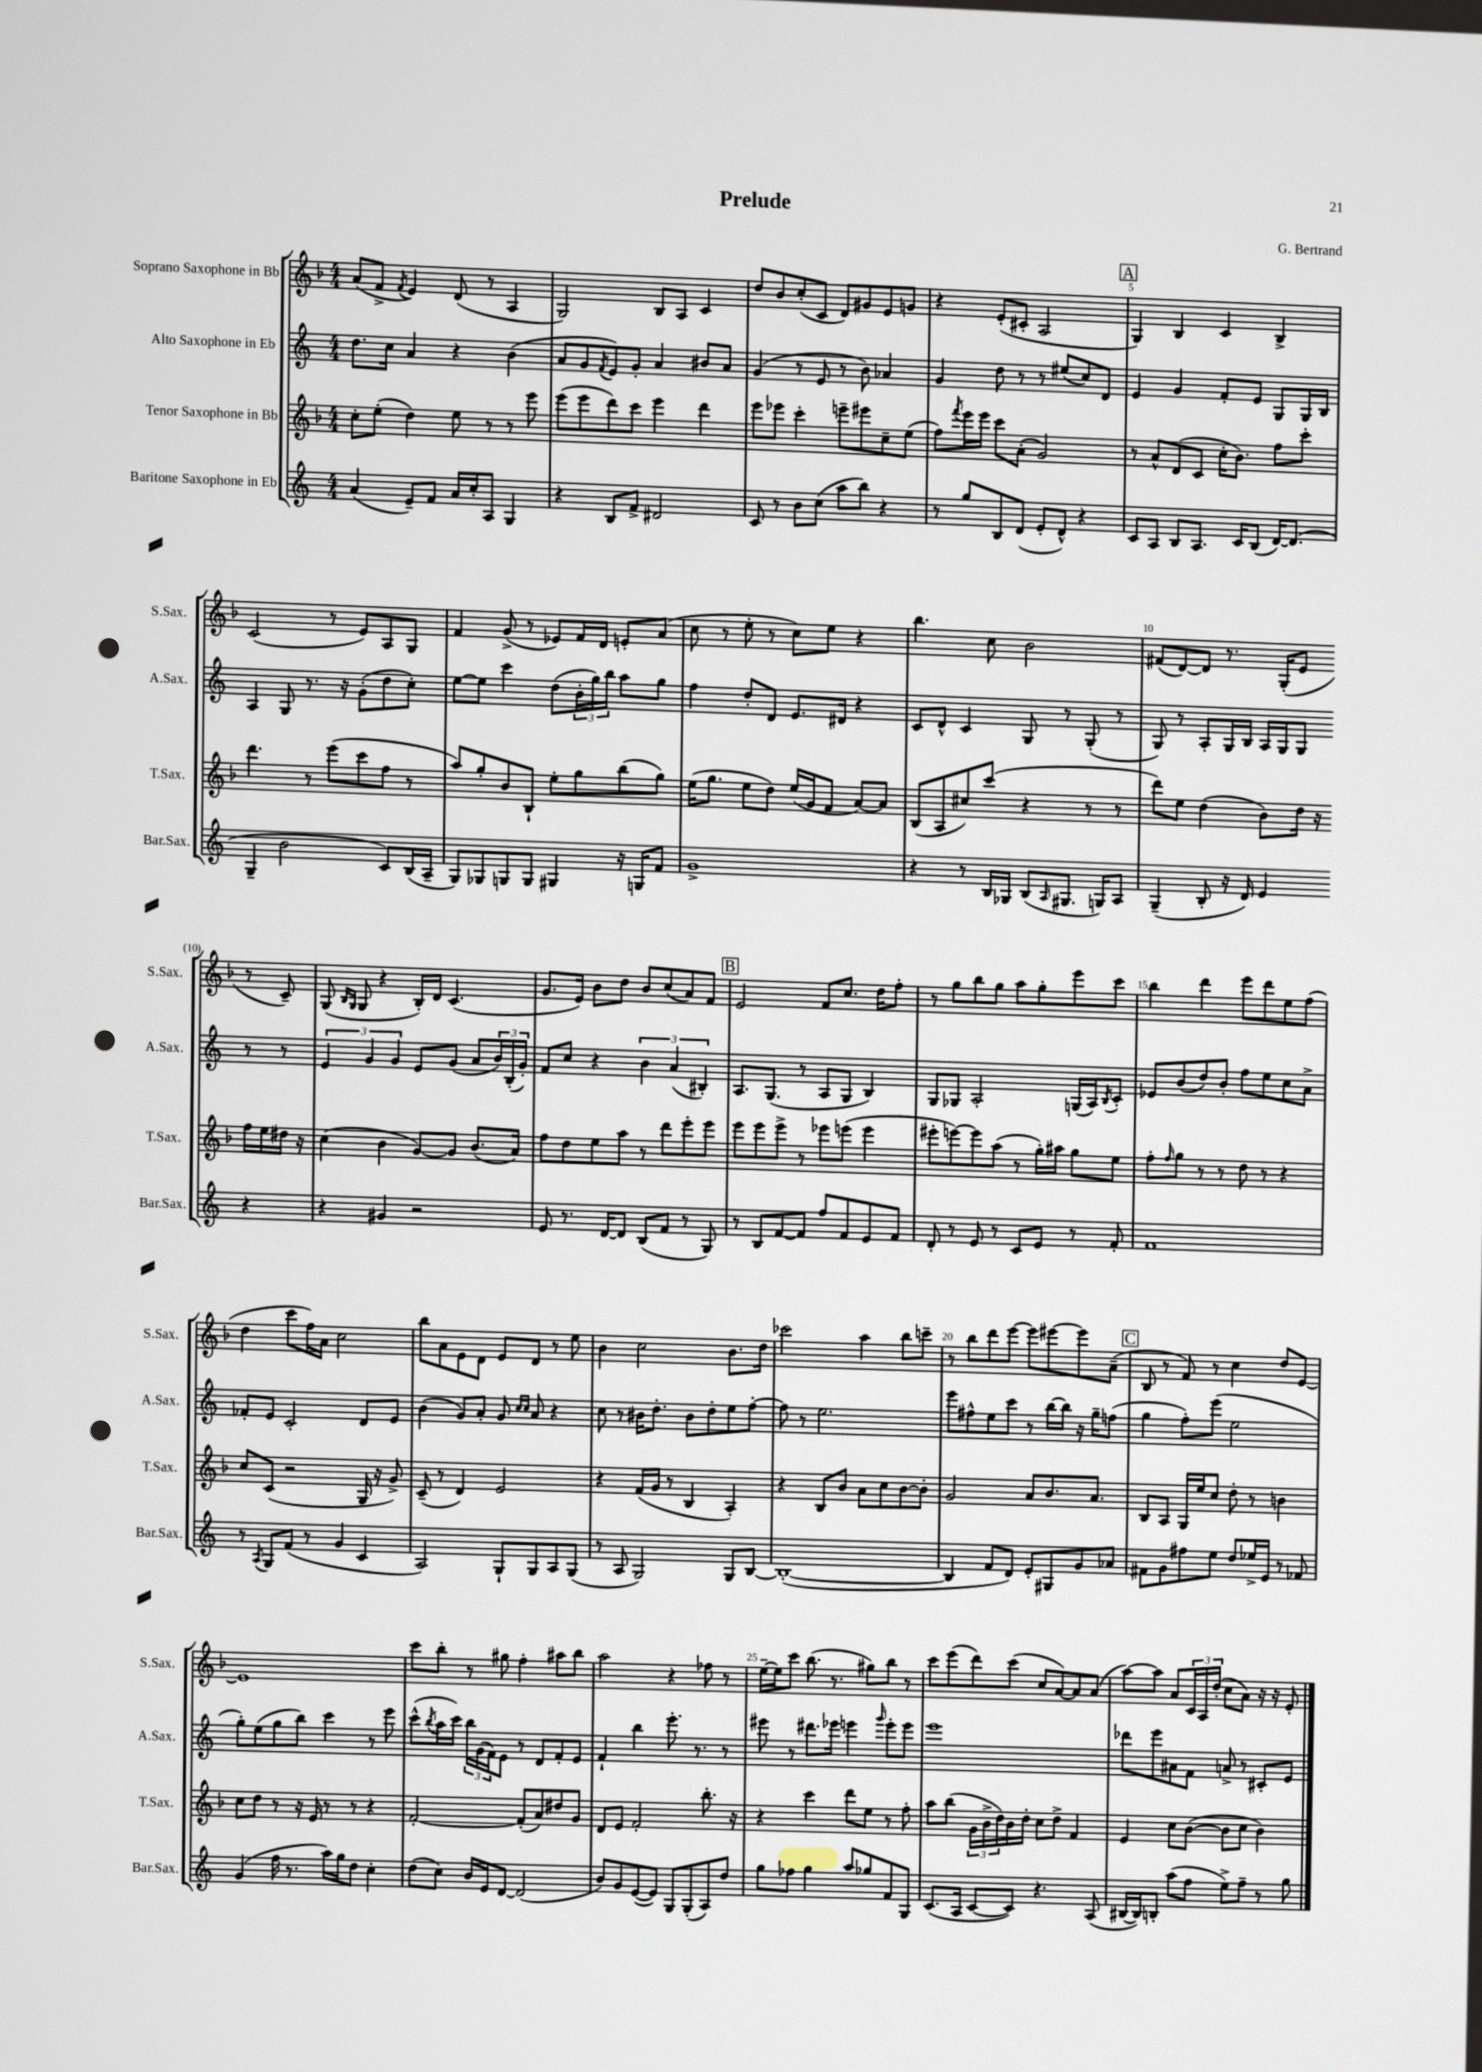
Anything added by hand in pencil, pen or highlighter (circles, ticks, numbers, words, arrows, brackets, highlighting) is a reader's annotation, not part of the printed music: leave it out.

**kern	**kern	**kern	**kern
*part4	*part3	*part2	*part1
*staff4	*staff3	*staff2	*staff1
*I"Baritone Saxophone in Eb	*I"Tenor Saxophone in Bb	*I"Alto Saxophone in Eb	*I"Soprano Saxophone in Bb
*I'Bar.Sax.	*I'T.Sax.	*I'A.Sax.	*I'S.Sax.
*clefG2	*clefG2	*clefG2	*clefG2
*k[]	*k[b-]	*k[]	*k[b-]
*M4/4	*M4/4	*M4/4	*M4/4
=1	=1	=1	=1
(4a/	8cc'\L	8.dd\L	(8a/L
.	(8ee'\J	.	8f^/J
.	.	16cc\Jk	.
.	.	.	8qf/
8e~/L)	4dd\)	4a/	4e/)
8f/J	.	.	.
16a/LL	8ee\	4r	(8d/
16cc'/J	.	.	.
8A/J	8r	.	8r
4G/	8r	(4b\	4A/
.	8eee\	.	.
=2	=2	=2	=2
4r	(8eee\L	8a/L	2G/)
.	8eee\	8g/	.
.	.	8qf/	.
8B/L	8ddd\)	8e/)	.
8f^/J	8ccc\J	8g'/J	.
2d#X/	4eee\	4a/	8B-/L
.	.	.	8A/J
.	4ddd\	8b#X/L	4c/
.	.	8a/J	.
=3	=3	=3	=3
8c/	8eee\L	(4g/	8dd/L
8r	8eee-X\J	.	8b-/
8b\L	4ccc'\	8r	(8cc'/
(8cc\J	.	8e/	8c/J
8aa\L	8eeen~\L	8r	8d/L)
8bb\J)	8eee#X\	8b\)	8g#X/
4r	8cc~\	4a-X/	8e/
.	(8ee\J	.	8gn/J
=4	=4	=4	=4
8r	8ff\L)	4g/	4r
.	8qfff/	.	.
8gg/L	16eee\L	.	.
.	16eee\JJ	.	.
8B/	8ccc\L	8dd\	(8e'/L
(8d/J	(8a'\J	8r	8c#X'/J
8e'/L	2g/)	8r	2A/
8d^^/J)	.	(8ee#X/L	.
4r	.	8cc/)	.
.	.	8d/J	.
!!LO:REH:place=s1:t=A
=5	=5	=5	=5
8c/L	8r	4e/	4G/)
8A/J	8a^^/L	.	.
8B/L	(8d/	4g/	4B-/
8.A/J	8c/J	.	.
.	16cc'\KL	8f'/L	4c/
16c/KL	8.b-\J)	.	.
(8B/J	.	8e/J	.
[16d/KL)	8ff\L	8G/L	4B-^/
(8.d/J]	.	.	.
.	8ccc'\J	16G/L	.
.	.	16B/JJ	.
!!LO:LB:g=z
=6	=6	=6	=6
4G~/	4.ddd\	4A/	(2c/
2b\	.	8G/	.
.	8r	8.r	.
.	(8eee\L	.	8r
.	.	16r	.
.	8ccc\	(8g'\L	8e/L)
8c/L)	8ff\J	8dd\	8A/
(16B/L	8r	8cc'\J)	8G/J
16A~/JJ	.	.	.
=7	=7	=7	=7
8G/L)	8aa/L)	[8ee\L	4f/
8G-X/	8gg'/	8ee\J]	.
8Gn/	8b-/	4ccc\	(8g^/
8G/J	8B-`/J	.	8r
4G#X/	8ee'\L	(8dd\L	8e-X/L)
.	8gg\	24b'\L	16f/L
.	.	24gg\)	.
.	.	.	16d/JJ
.	.	24bb\JJ	.
16r	(8bb-\	8aa\L	8en'/L
16Gn/KL	.	.	.
8f/J	8gg\J)	8gg\J	(8a/J
=8	=8	=8	=8
1g^	(16ee\KL	4ff\	8cc\
.	8.gg\J	.	.
.	.	.	8r
.	8ee\L	8dd'/L	8ee'\
.	8dd\J)	8d/J	8r
.	(16ee/LL	8.e/L	8cc\L)
.	16g/J	.	.
.	8f/J	.	8ee\J
.	.	16d#X/Jk	.
.	[8a/L)	4r	4r
.	8a/J]	.	.
=9	=9	=9	=9
4r	(8B-/L	8c/L	4.bb-\
.	8A/	8d^^/J	.
8r	8cc#X/)	4c/	.
16B/LL	(8ccc/J	.	8cc\
16G-X/JJ	.	.	.
(8B/L	4r	8G/	2b-\
16qqA/	.	.	.
8.G#X/J	.	8r	.
.	8r	(8G'/	.
16Gn/KL)	.	.	.
8A/J	8r	8r	.
=10	=10	=10	=10
(4G~/	8ddd\L)	8G/)	(8f#X/L
.	8ee\J	8r	[8d/)
8B'/	(4dd\	8A'/L	8d/J]
16r	.	16G/L	8.r
16d/)	.	16B/JJ	.
4e/	8b-\L)	16A/LL	.
.	.	16G/J	(16G'/KL
.	16dd\Jk	8G/J	8e/J
.	16r	.	.
4r	16ff\LL	8r	8r
.	16ee\	.	.
.	16dd#X\JJ	8r	8c~/)
.	16r	.	.
!!LO:LB:g=z
=11	=11	=11	=11
4r	(4cc\	6e/	(8G/
.	.	.	16qqB-/LL
.	.	.	16qqG/JJ
.	.	.	8G/
.	.	6g/	.
4g#X/	4b-\	.	4r
.	.	6g/	.
2r	[8g/L)	8e/L	16B-'/LL)
.	.	.	16d/JJ
.	8g/J]	(8g/J	(4.c/
.	(8.b-/L	8a/L	.
.	.	24b/L)	.
.	.	(24B'/	.
.	16a/Jk)	.	.
.	.	24g'/JJ)	.
=12	=12	=12	=12
8e/	8ff\L	8f/L	8.g/L
8.r	8dd\	8cc/J	.
.	.	.	16e/Jk)
.	8ee\	4r	8b-\L
[16d/KL	.	.	.
8d/J]	8aa\J	.	8dd\J
(8B/L	8r	6b\	8b-/L
8f/J	8ddd\L	.	(8cc/
.	.	(6a/	.
8r	8eee'\	.	8a/)
.	.	6B#X'/)	.
8G/)	8eee\J	.	8f/J
!!LO:REH:place=s1:t=B
=13	=13	=13	=13
8r	8eee\L	8.A/L	2e/
8B/L	8eee\	.	.
.	.	(8.G/J	.
[8f/	8eee^\J	.	.
8f/J]	8r	8r	.
8ff/L	8eee-X\L	8A/L	8f/L
8f/	(8eeen\J	8G/J	8.cc/J
8e/	4eee\	4B/)	.
.	.	.	16dd\KL
8f/J	.	.	8ff'\J
=14	=14	=14	=14
8d'/	8eee#X'\L	8G/L	8r
8r	[8eeen\)	8G-X/J	8gg\L
8e/	8eee\]	2A'/	8bb-\
8r	(8aa\J	.	8gg\J
8c/L	8r	.	8aa\L
8e/J	16gg'\LL)	.	8gg'\
.	16aa#X\JJ	.	.
8r	8gg\L	(16Gn/LL	8eee\
.	.	16A/J)	.
.	.	8qB/	.
8f'/	8ee\J	8c'/J	8ccc\J
=15	=15	=15	=15
1f	8ff'\L	8e-X/L	4bb-\
.	16qqff/	.	.
.	8gg\J	(8b/	.
.	8r	8dd/)	4ddd\
.	8r	8b'/J	.
.	8dd\	8ff\L	8eee\L
.	8r	8ee\	8ddd\
.	4r	8cc\	8ee\
.	.	8a^\J	(8ff\J
!!LO:LB:g=z
=16	=16	=16	=16
8r	8cc/L	8f-X'/L	4dd\
8qA/	.	.	.
8G/L	(8c/J	8e/J	.
(8f/J	2r	2c'/	8ccc\L
8r	.	.	16ff\L)
.	.	.	16a\JJ
4g/	.	.	2cc\
4c/	16G/	8d/L	.
.	16r	.	.
.	8g^/)	8e/J	.
=17	=17	=17	=17
2A/)	(8c~/	(4b\	8bb-\L
.	8r	.	8a\
.	4d/)	8g/L)	8e\
.	.	8a'/J	8d\J
8G`/L	2e/	8g/	8e/L
.	.	16qqcc/LL	.
.	.	16qqcc/JJ	.
8G/	.	8a/	8d/J
8A/	.	4r	8r
(8G/J	.	.	8ee\
=18	=18	=18	=18
8r	4r	8cc\	4b-\
8A/	.	8r	.
2G/)	(16f/LL	16b#X\KL	2cc\
.	16g/JJ	8.dd'\J	.
.	8r	.	.
.	4B-/	8b#\L	.
.	.	8dd'\	.
8G/L	4A'/)	8ee\	8.b-\L
[8B/J	.	[8ff'\J	.
.	.	.	16dd\Jk
=19	=19	=19	=19
(1B'_	4r	8ff\]	2ccc-X\
.	.	8r	.
.	8B-/L	2.ee\	.
.	8b-/J	.	.
.	8a\L	.	4aa\
.	8cc\	.	.
.	[8b-\	.	8bb-\L
.	8b-'\J]	.	8cccn~\J
=20	=20	=20	=20
4B/]	2g/	8eee\L	8r
.	.	8ff#X^^\	8bb-\L
8f/L	.	8ee\	8ddd\
8d/J)	.	8ccc\J	[8eee\J
8e'/L	8a/L	8r	8eee\L]
8G#X/	8.b-/	[16bb\LL	[8eee#X\
.	.	16bb\JJ]	.
8g/	.	16r	8eee#\]
.	8.a/J	16gg~\KL	.
8a-X/J	.	(8ffn\J	(8a~\J
!!LO:REH:place=s1:t=C
=21	=21	=21	=21
8f#X\L	8B-/L	4gg\	8B-/
8g\	8A/J	.	8r
8ff#X\	16G/LL	8ff'\L)	8f/)
.	16ee/J	.	.
8ee\J	8cc/J	(8eee\J	8r
8dd/L	8dd'\	2ee\	4cc\
16ee-X^/L	8r	.	.
16e/JJ	.	.	.
8r	4bn\	.	8dd/L
8f-X/	.	.	[8e/J
!!LO:LB:g=z
=22	=22	=22	=22
(4g/	8cc\L	8gg'\L)	1e]
.	8dd\J	(8ee\	.
16ff\	8r	8gg\	.
8.r	.	.	.
.	16r	8bb\J)	.
.	16e/	.	.
16aa\LL)	8r	4ccc\	.
16gg\J	.	.	.
8dd\J	8r	.	.
4cc'\	4r	8r	.
.	.	8eee\	.
=23	=23	=23	=23
(8dd\L	[2f'/	(8ccc^^\L	8ccc\L
.	.	8qbb/	.
8cc\J)	.	16aa\L	8bb-'\J
.	.	16ccc\JJ)	.
16b/LL	.	24bb\LL	8r
.	.	(24g\	.
16e/J	.	.	.
.	.	24f\J)	.
[8d/J	.	8e\J	8gg#X\
(2d/]	(8f'/L]	8r	4ff'\
.	8a/)	8d/L	.
.	8dd#X/	8f'/	8aa#X\L
.	8g/J	8e/J	8bb-\J
=24	=24	=24	=24
8b/L)	8d/L	4f`/	2aa\
8g/	8e/J	.	.
([8e/	2f'/	4bb\	.
8e/J])	.	.	.
8G/L	.	8.eee'\	4r
(8G'/	.	.	.
.	.	8.r	.
8A/)	8.bb-'\	.	8ff-X\
8dd/J	.	8r	8r
.	16r	.	.
=25	=25	=25	=25
8gg\L	4r	8eee#X\	[16ee~\LL
.	.	.	16ee\J]
8ff-X\J	.	8r	8ccc\J
4gg\	4ccc\	8.ddd#X\L	(8.bb-\
.	.	16eee-X\Jk	8.r
8aa/L	8ddd\L	4eeen\	.
8gg-X/	8ee\J	.	8gg#X\L)
.	.	16qqggg/	.
8f/	8r	8eee'\L	8bb-\J
8G/J	8ff'\	8eee\J	8r
=26	=26	=26	=26
(8.c/L	8aa\L	1eee	8ccc\L
.	(8bb-\J	.	(8eee\
16A/Jk	.	.	.
[8c/L	24g\LL	.	8ddd\)
.	24b-^\	.	.
.	24dd\)	.	.
8c/J])	16b-\	.	(8ccc\J
.	16dd'\JJ	.	.
4.r	8cc\L	.	8cc/L
.	8dd^\J	.	[8a/)
.	4f/	.	8a/]
(8A/	.	.	(8a/J
=27	=27	=27	=27
[16B#X/LL	4e/	8ddd-X\L	[8aa\L)
16B#/J])	.	.	.
8Bn'/J	.	8eee\	8aa\J]
(8aa\L	8cc\L	8a#X\	8a/L
8ff\J	([8b-\J	8f\J	24c/L
.	.	.	24A/
.	.	.	(24dd'/JJ
8ee^\L)	8b-\L]	8an^/	8cc\L
8ff~\J	8cc\J	8r	8a\J)
8r	4b-\)	8c#X'/L	16r
.	.	.	16r
8gg\	.	8e/J	8e'/
==	==	==	==
*-	*-	*-	*-
